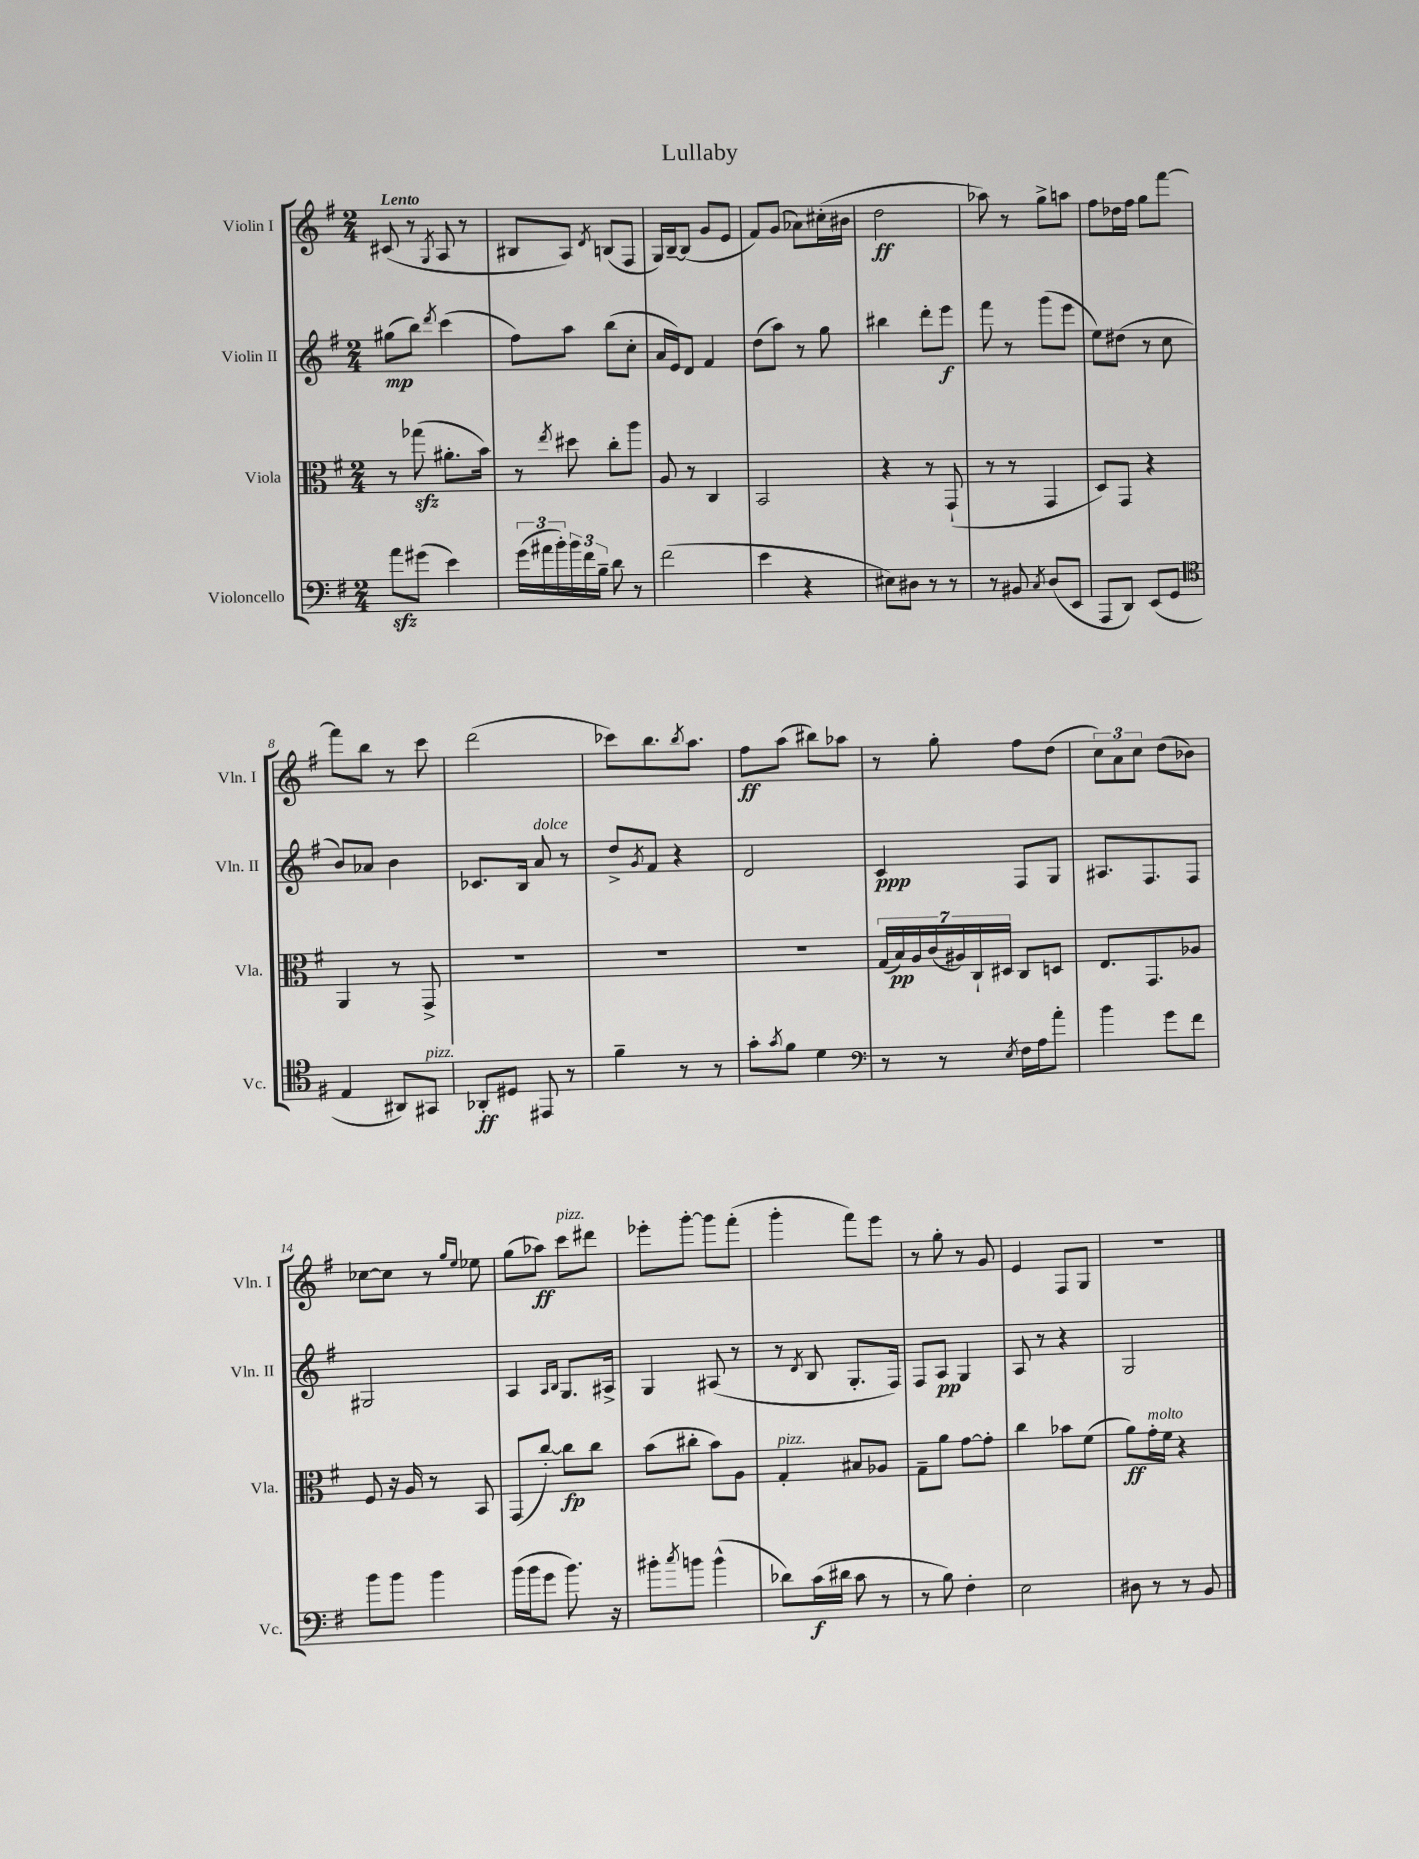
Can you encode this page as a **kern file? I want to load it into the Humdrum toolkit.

**kern	**kern	**kern	**kern
*staff4	*staff3	*staff2	*staff1
*clefF4	*clefC3	*clefG2	*clefG2
*k[f#]	*k[f#]	*k[f#]	*k[f#]
*M2/4	*M2/4	*M2/4	*M2/4
8a	8r	(8gg#	(8c#
(8g#	(8gg-	8bb)	8r
.	.	8qddd	8qG
4e)	8.a#'	(4ccc	8A
.	.	.	8r
.	16b)	.	.
=	=	=	=
(24g	8r	8ff#)	8B#
24a#	.	.	.
24b')	.	.	.
.	8qee	.	.
24b	8dd#	8aa	8A)
24f#	.	.	.
24B~	.	.	.
.	.	.	8qd
8d	8cc'	(8bb	(8B
8r	8aa	8cc'	8F#
=	=	=	=
(2f#	8A	16a	16G)
.	.	16e)	[16B~
.	8r	8d	(8B]
.	4C	4f#	8g
.	.	.	8e
=	=	=	=
4e	2BB	(8dd	8f#)
.	.	8aa)	(8g
4r	.	8r	8a-)
.	.	8gg	(16cc#'
.	.	.	16b#
=	=	=	=
8E#)	4r	4bb#	2dd
8D#	.	.	.
8r	8r	8ddd'	.
8r	(8GG`	8eee	.
=	=	=	=
8r	8r	8fff#	8aa-)
8BB#	8r	8r	8r
8qC	.	.	.
(8D	4GG	(8ggg	8gg^
8EE	.	8eee	8aa
=	=	=	=
8AAA	8D)	8ee)	8ff#
8DD)	8GG	(8dd#	16dd-
.	.	.	16ff#
(8EE	4r	8r	8gg
8GG	.	8cc	[8fff#
=	=	=	=
*clefC4	*	*	*
4E	4AA	8b)	8fff#]
.	.	8a-	8bb
8AA#)	8r	4b	8r
8GG#	8GG^	.	8ccc
=	=	=	=
8AA-'	2r	8.c-	(2ddd
8D#	.	.	.
.	.	16B	.
8EE#	.	8a	.
8r	.	8r	.
=	=	=	=
4f#~	2r	8dd^	8ccc-)
.	.	8qg	.
.	.	8f#	8.bb
8r	.	4r	.
.	.	.	8qbb
.	.	.	8.aa
8r	.	.	.
=	=	=	=
8g'	2r	2d	8ff#
8qg	.	.	.
8f#	.	.	(8aa
4d	.	.	8bb#)
.	.	.	8aa-
=	=	=	=
*clefF4	*	*	*
8r	(28G	4c	8r
.	28B)	.	.
.	28A	.	.
.	(28c	.	.
8r	.	.	8gg'
.	28A#)	.	.
.	28C`	.	.
.	28D#	.	.
8qE	.	.	.
16F#	8C	8F#	8ff#
16A	.	.	.
8a'	8D	8G	(8dd
=	=	=	=
4b	8.E	8.A#	12cc)
.	.	.	12a
.	.	.	12cc
.	8.GG	8.F#	.
8g	.	.	(8dd
8f#	8A-	8F#	8b-)
=	=	=	=
8b	8F#	2G#	[8cc-
8b	16r	.	8cc-]
.	16A	.	.
4b	8r	.	8r
.	.	.	16qqgg
.	.	.	16qqee
.	8BB	.	8ee-
=	=	=	=
(16b	(8GG	4A	(8gg
16b	.	.	.
8g	[8cc')	.	8aa-)
.	.	16qqA	.
.	.	16qqB	.
8.b)	8cc]	8.G	8ccc
.	8cc	.	8ddd#
16r	.	16A#^	.
=	=	=	=
8b#'	(8b	4G	8eee-'
8qcc	.	.	.
8b	8cc#'	.	[8ggg'
(4b^^	8b)	(8A#	8ggg]
.	8A	8r	(8fff#'
=	=	=	=
8d-)	4G'	8r	4ggg'
.	.	8qd	.
(16c	.	8B	.
16d#	.	.	.
8c	8B#	8.G'	8fff#)
8r	8A-	.	8eee
.	.	16F#)	.
=	=	=	=
8r	8G~	8F#	8r
8B)	8a	8A	8gg'
4F#'	[8g	4G	8r
.	8g']	.	8g
=	=	=	=
2E	4cc	8A	4e
.	.	8r	.
.	8b-	4r	8F#
.	(8f#	.	8G
=	=	=	=
8D#	8a)	2G	2r
8r	16g'	.	.
.	16f#	.	.
8r	4r	.	.
8BB	.	.	.
==	==	==	==
*-	*-	*-	*-
